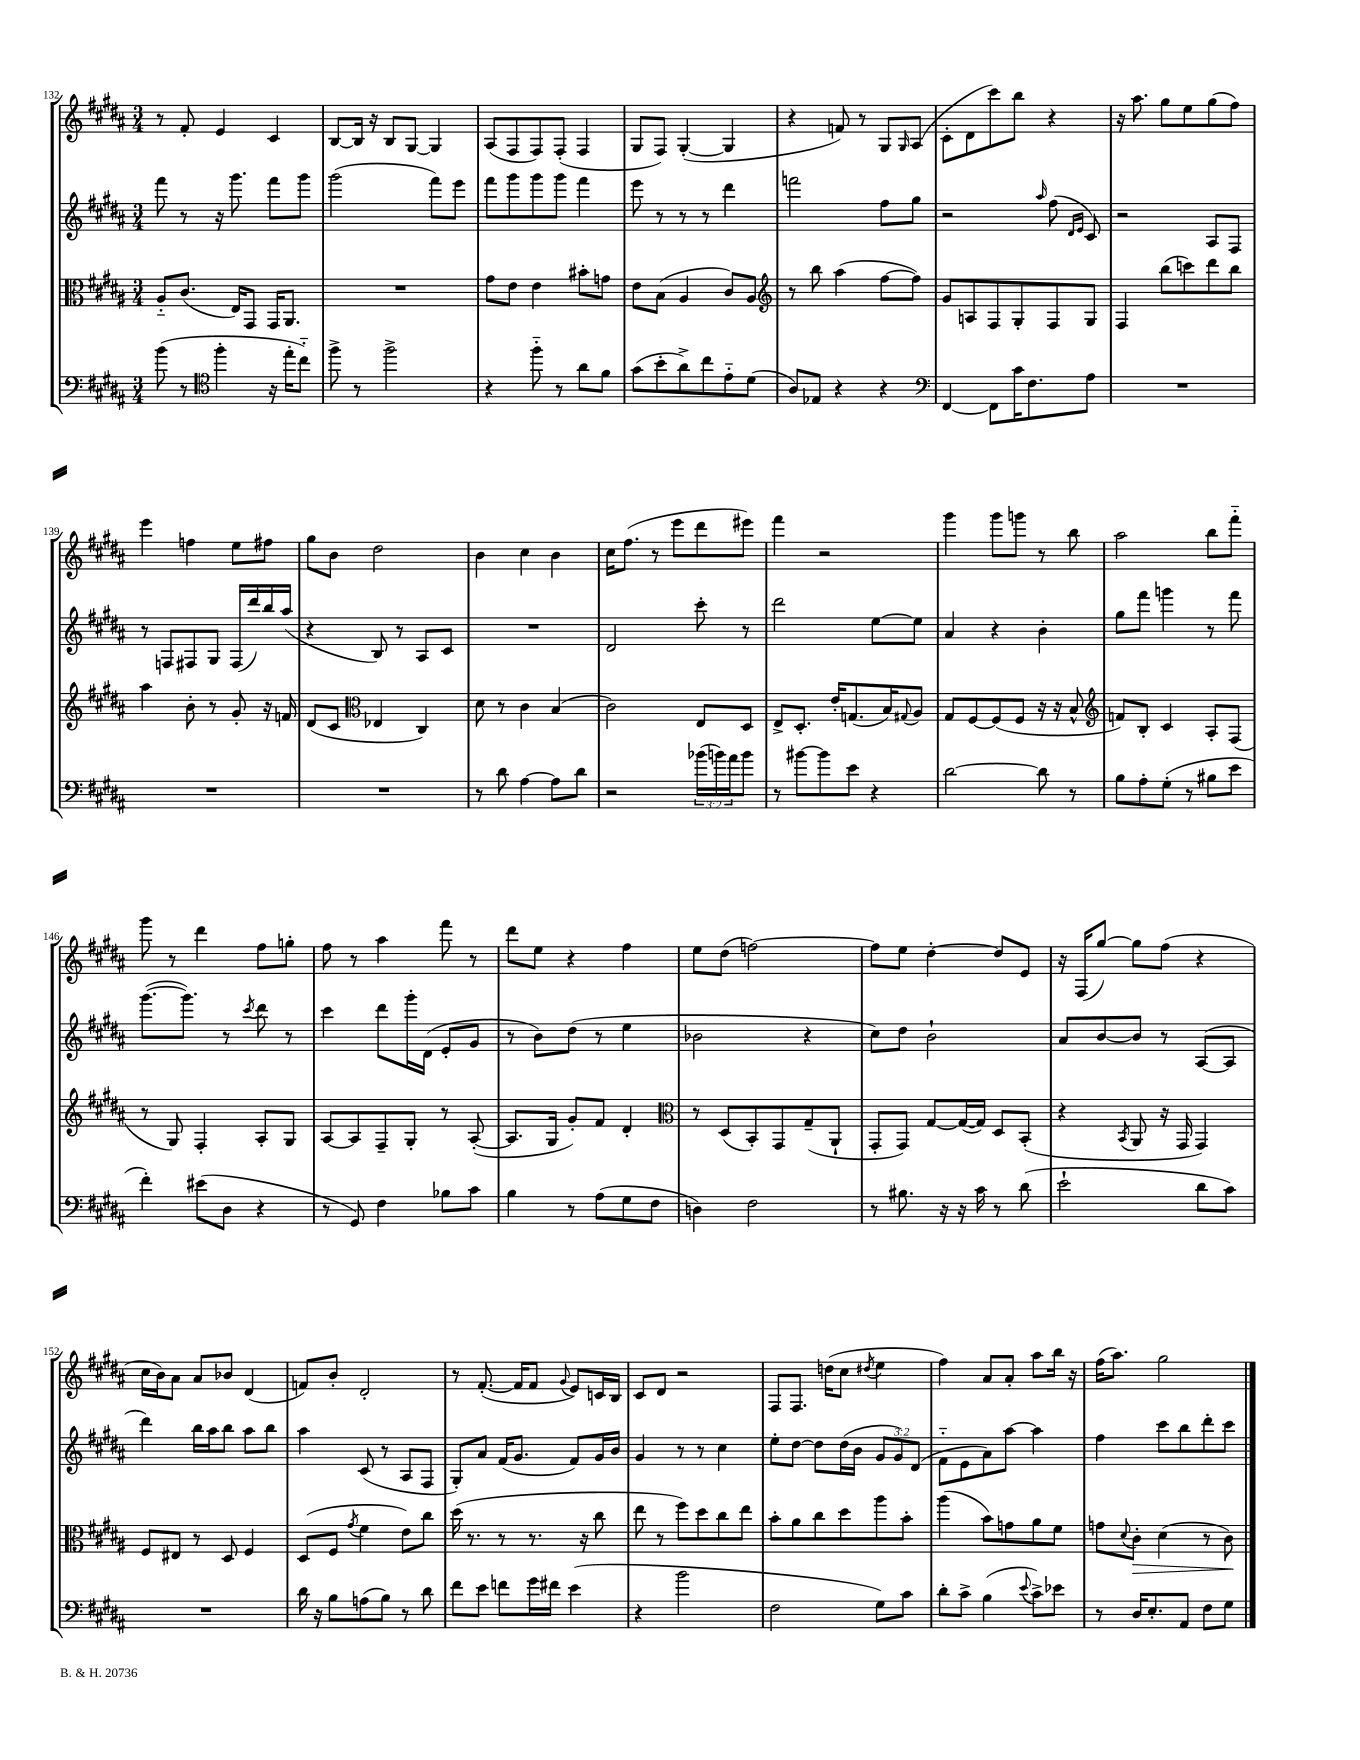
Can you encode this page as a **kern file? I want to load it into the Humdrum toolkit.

**kern	**kern	**kern	**kern
*staff4	*staff3	*staff2	*staff1
*clefF4	*clefC3	*clefG2	*clefG2
*k[f#c#g#d#a#]	*k[f#c#g#d#a#]	*k[f#c#g#d#a#]	*k[f#c#g#d#a#]
*M3/4	*M3/4	*M3/4	*M3/4
(8b\	8A#'~/L	8fff#\	8r
8r	(8.c#/J	8r	8f#'/
*clefC4	*	*	*
4ff#'\	.	16r	4e/
.	16E/LK)	8.ggg#\	.
.	8GG#/J	.	.
16r	16GG#/LK	8fff#\L	4c#/
16ee'\LK	8.AA#/J	.	.
8cc#'~\J)	.	8ggg#\J	.
=	=	=	=
8ff#^\	2.r	(2ggg#\	[8B/L
8r	.	.	16B/]Jk
.	.	.	16r
2ff#^\	.	.	8B/L
.	.	.	[8G#/J
.	.	8fff#\L)	4G#/]
.	.	8eee\J	.
=	=	=	=
4r	8g#\L	8fff#\L	(8A#/L
.	8e\J	8ggg#\	8F#/
8ff#'~\	4e\	8ggg#\	8F#/)
8r	.	8ggg#\J	(8F#'/J
8a#\L	8b#'\L	4fff#\	4F#/
8f#\J	8g\J	.	.
=	=	=	=
(8g#\L	8e\L	8eee\	8G#/L
8b'\	(8B\J	8r	8F#/J)
8a#^\)	4A#/	8r	([4G#'/
8cc#\	.	8r	.
8e'~\	8c#/L)	4ddd#\	4G#/]
(8d#\J	8A#/J	.	.
=	=	=	=
*	*clefG2	*	*
8A#/L)	8r	2fff\	4r
8E-/J	8bb\	.	.
4r	(4aa#\	.	8f/)
.	.	.	8r
4r	[8ff#\L	8ff#\L	8G#/L
.	.	.	16qqG#/
.	8ff#\]J)	8gg#\J	(8A#/J
=	=	=	=
*clefF4	*	*	*
[4FF#/	8g#/L	2r	8c#'\L
.	8A/	.	8d#\
8FF#\]L	8F#/	.	8ccc#\)
16c#\K	8G#'/	.	8bb\J
8.F#\	.	.	.
.	.	16qqaa#/	.
.	8F#/	(8ff#\	4r
.	.	16qqd#/LL	.
.	.	16qqe/JJ	.
8A#\J	8G#/J	8c#/)	.
=	=	=	=
2.r	4F#/	2r	16r
.	.	.	8.aa#\
.	(8bb\L	.	8gg#\L
.	8ccc\)	.	8ee\
.	8ddd#\	8A#/L	(8gg#\
.	8bb\J	8F#/J	8ff#\J)
=	=	=	=
2.r	4aa#\	8r	4eee\
.	.	8F/L	.
.	8b'\	8F#/	4ff\
.	8r	8G#/J	.
.	8g#'/	(16F#/LL	8ee\L
.	.	16ddd#/)	.
.	16r	16bb/	8ff#\J
.	16f/	(16aa#/JJ	.
=	=	=	=
2.r	(8d#/L	4r	8gg#\L
.	8c#/J	.	8b\J
*	*clefC3	*	*
.	4E-/	8B/)	2dd#\
.	.	8r	.
.	4C#/)	8A#/L	.
.	.	8c#/J	.
=	=	=	=
8r	8d#\	2.r	4b\
8d#\	8r	.	.
[4A#\	4c#\	.	4cc#\
8A#\]L	(4B/	.	4b\
8d#\J	.	.	.
=	=	=	=
2r	2c#\)	2d#/	16cc#\LK
.	.	.	(8.ff#\J
.	.	.	8r
.	.	.	8eee\L
(24b-\LL	8E/L	8ccc#'\	8ddd#\
24b\)	.	.	.
24a#\J	.	.	.
8b\J	8D#/J	8r	8eee#\J)
=	=	=	=
8r	8E^/L	2ddd#\	4fff#\
[8b#\L	8.D#'/J	.	.
8b#\]	.	.	2r
.	16e'/LK	.	.
8e\J	(8.G/	.	.
4r	.	[8ee\L	.
.	16B/K)	.	.
.	8qqG#/	.	.
.	8A#/J	8ee\]J	.
=	=	=	=
[2d#\	8G#/L	4a#/	4ggg#\
.	[8F#/	.	.
.	(8F#/]	4r	8ggg#\L
.	8F#/J	.	8ggg\J
8d#\]	16r	4b'\	8r
.	16r	.	.
8r	8B^^/	.	8bb\
=	=	=	=
*	*clefG2	*	*
8B\L	8f/L)	8gg#\L	2aa#\
8A#'\	8B'/J	8fff#\J	.
(8G#'\J	4c#/	4ggg\	.
8r	.	.	.
8B#\L	8A#'/L	8r	8bb\L
8e\J	(8F#/J	8fff#\	8fff#'~\J
=	=	=	=
4f#'\)	8r	([8.ggg#\L	8ggg#\
.	8G#/)	.	8r
.	.	8.ggg#\]J)	.
(8e#\L	4F#'/	.	4ddd#\
8D#\J	.	8r	.
.	.	8qccc#/	.
4r	8A#'/L	8ddd#\	8ff#\L
.	8G#/J	8r	8gg'\J
=	=	=	=
8r	[8A#/L	4ccc#\	8ff#\
8GG#/)	8A#/]	.	8r
4F#\	8F#~/	8ddd#\L	4aa#\
.	8G#'/J	16ggg#'\L	.
.	.	(16d#\JJ	.
8B-\L	8r	8e'/L	8fff#\
8c#\J	([8A#'/	8g#/J	8r
=	=	=	=
4B\	8.A#/]L	8r	8ddd#\L
.	.	8b\L)	8ee\J
.	16G#/Jk	.	.
8r	8g#'/L)	(8dd#\J	4r
(8A#\L	8f#/J	8r	.
8G#\	4d#'/	4ee\	4ff#\
8F#\J	.	.	.
=	=	=	=
*	*clefC3	*	*
4D\)	8r	2b-\	8ee\L
.	(8D#/L	.	(8dd#\J
2F#\	8BB'/)	.	[2ff\)
.	8GG#/	.	.
.	(8G#~/	4r	.
.	8AA#`/J	.	.
=	=	=	=
8r	8GG#'/L	8cc#\L)	8ff\]L
8.B#\	8GG#/J)	8dd#\J	8ee\J
.	[8G#/L	2b`\	[4dd#'\
16r	.	.	.
16r	(16G#/_L	.	.
16c#\	16G#/]JJ)	.	.
8r	8D#/L	.	8dd#/]L
(8d#\	(8BB'/J	.	8e/J
=	=	=	=
2e`\	4r	8a#/L	16r
.	.	.	(16F#/LK
.	.	[8b/	[8gg#/J)
.	8qBB/	.	.
.	8AA#/	8b/]J	8gg#\]L
.	16r	8r	(8ff#\J
.	16GG#/	.	.
8d#\L	4GG#/)	([8A#/L	4r
8c#\J)	.	8A#/]J	.
=	=	=	=
2.r	8F#/L	4ddd#\)	16cc#\LL
.	.	.	16b\J)
.	8E#/J	.	8a#\J
.	8r	16bb\LL	8a#/L
.	.	16aa#\J	.
.	8D#/	8bb\J	8b-/J
.	4F#/	8aa#\L	(4d#/
.	.	8bb\J	.
=	=	=	=
16d#\	(8D#/L	4aa#\	8f/L)
16r	.	.	.
8B\L	8F#/J	.	8b'/J
.	8qg#/	.	.
(8A\	4f#\	(8c#/	2d#'/
8B\J)	.	8r	.
8r	8e\L)	8A#/L	.
8d#\	8cc#\J	8F#/J	.
=	=	=	=
8f#\L	(16dd#\	8G#'/L)	8r
.	8.r	.	.
8e\J	.	8a#/J	([8.f#'/
8f\L	8r	(16f#/LK	.
.	.	8.g#/J	16f#/]LK
16g#\L	8.r	.	8f#/J
16f#\JJ	.	.	.
.	.	.	8qqg#/
(4e\	.	8f#/L)	8e/L)
.	16r	.	.
.	8cc#\	16g#/L	16c/L
.	.	16b/JJ	16B/JJ
=	=	=	=
4r	8ee\	4g#/	8c#/L
.	8r	.	8d#/J
2b\	8ff#\L)	8r	2r
.	8dd#\	8r	.
.	8cc#\	4cc#\	.
.	8ee\J	.	.
=	=	=	=
2F#\	8b'\L	8ee'\L	8F#/L
.	8a#\	[8dd#\J	8.F#/J
.	8cc#\	8dd#\]L	.
.	.	.	(16dd\LK
.	8dd#\	(16dd#\L	8cc#\J
.	.	16b\JJ	.
.	.	.	8qdd#/
8G#\L)	8aa#\	12g#/L	4ee\
.	.	12g#/)	.
8c#\J	8b'\J	.	.
.	.	(12d#/J	.
=	=	=	=
8d#'\L	(4aa#\	8f#'~\L	4ff#\)
8c#^\J	.	8e\	.
(4B\	8b\L)	8a#\)	8a#/L
.	8g\	[8aa#\J	8a#'/J
8qqe/	.	.	.
8c#^\L)	8a#\	4aa#\]	8aa#\L
8e-\J	8f#\J	.	16bb\Jk
.	.	.	16r
=	=	=	=
8r	8g\L	4ff#\	(16ff#\LK
.	.	.	8.aa#\J)
.	8qqd#/	.	.
16D#/LK	8c#'\J	.	.
8.E'/	.	.	.
.	(4d#\	8ccc#\L	2gg#\
8AA#/J	.	8bb\	.
8F#\L	8r	8ddd#'\	.
8G#\J	8c#\)	8ccc#\J	.
==	==	==	==
*-	*-	*-	*-
